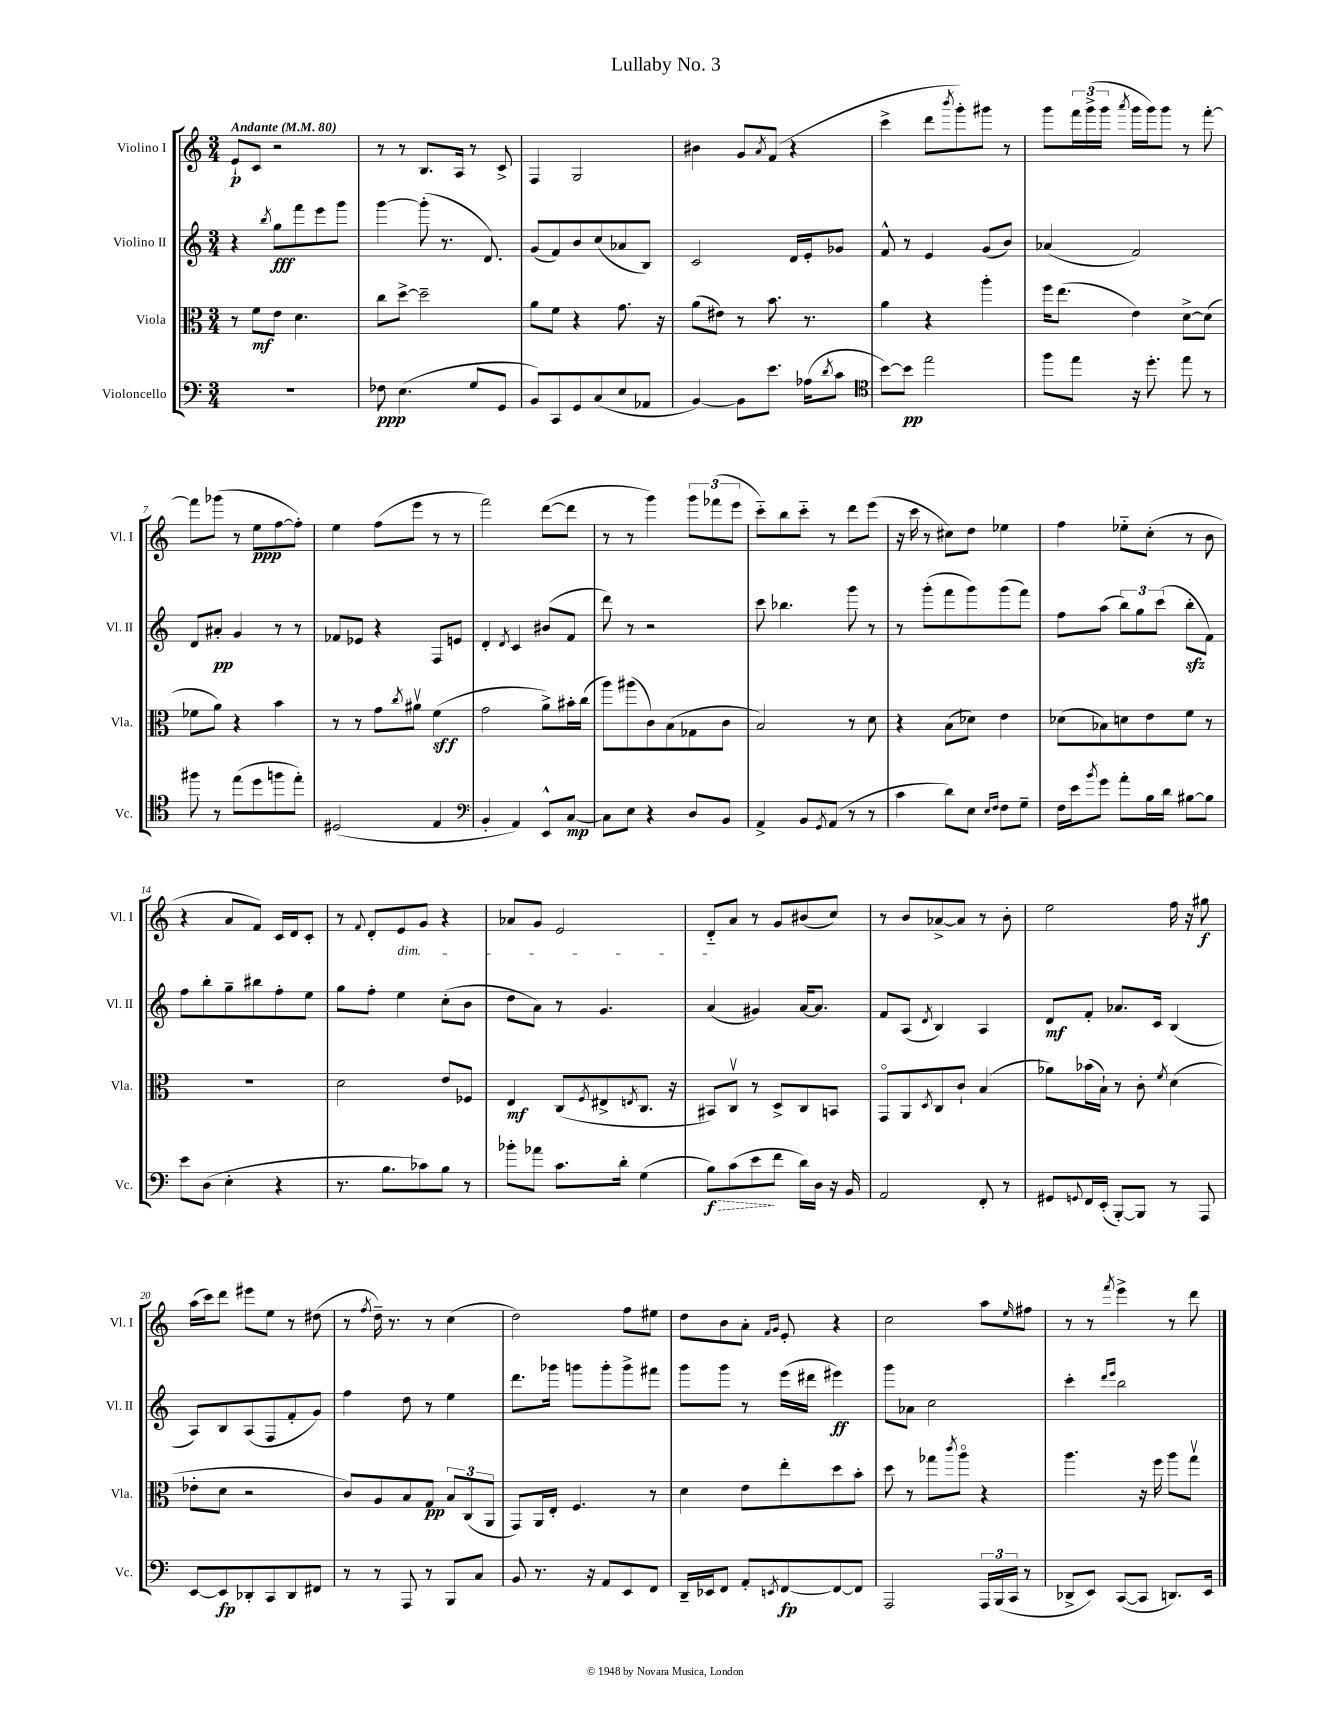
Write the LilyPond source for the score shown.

\header { title = "Lullaby No. 3" }
<<
\new StaffGroup <<
\new Staff = "s0" \with { instrumentName = "Violino I" shortInstrumentName = "Vl. I" } {
    \clef treble \key c \major \numericTimeSignature \time 3/4 \tempo "Andante" 4 = 80
    e'8-!\p c'8 r2 |
    r8 r8 b8. a16 r8 c'8-> |
    f4 g2 |
    bis'4 g'8 \acciaccatura { a'8 } f'8( r4 |
    c'''4-> d'''8 \acciaccatura { b'''8 } g'''8-.) gis'''8 r8 |
    g'''8 \tuplet 3/2 { f'''16 g'''16->( g'''16 } \acciaccatura { a'''8 } g'''16 g'''16) g'''8 r8 f'''8~-. |
    f'''8 ges'''8( r8 e''8\ppp f''8~ f''8-.) |
    e''4 f''8( e'''8 r8 r8 |
    f'''2) d'''8~( d'''8 |
    r8 r8 g'''4) \tuplet 3/2 { g'''8 fes'''8( e'''8 } |
    c'''8-_) b''8 c'''8-_ r8 d'''8 e'''8( |
    r16 c'''16 r8 cis''8) d''8 ees''4 |
    f''4 ees''8-_ c''8-.( r8 b'8 |
    r4 a'8 f'8) c'16 d'16 c'8-. |
    r8 \appoggiatura { f'8 } d'8-. e'8\dim g'8 r4 |
    aes'8 g'8 e'2 |
    d'8-_\! a'8 r8 g'8 bis'8( c''8) |
    r8 b'8 aes'8~-> aes'8 r8 b'8-. |
    e''2 f''16 r16 gis''8\f |
    a''16( c'''16) d'''8 eis'''8 e''8 r8 dis''8( |
    r8 \acciaccatura { f''8 } d''16--) r8. r8 c''4( |
    d''2) f''8 eis''8 |
    d''8 b'8 a'8-. \grace { f'16 g'16 } e'8-. r4 |
    c''2 a''8 \grace { e''16 } fis''8 |
    r8 r8 \acciaccatura { f'''8 } e'''4-> r8 d'''8 \bar "|." |
}
\new Staff = "s1" \with { instrumentName = "Violino II" shortInstrumentName = "Vl. II" } {
    \clef treble \key c \major \numericTimeSignature \time 3/4
    r4 \acciaccatura { b''8 } g''8\fff f'''8 e'''8 g'''8 |
    g'''4~ g'''8-.( r8. d'8.) |
    g'8( f'8) b'8 c''8( aes'8 b8) |
    c'2 d'16 e'16-. ges'8 |
    f'8-^ r8 e'4 g'8( b'8) |
    aes'4( f'2) |
    d'8 ais'8-.\pp g'4 r8 r8 |
    fes'8 ees'8 r4 f8 e'8 |
    d'4-. \acciaccatura { d'8 } c'4 bis'8( f'8 |
    d'''8) r8 r2 |
    c'''8 bes''4. g'''8 r8 |
    r8 g'''8-.( f'''8 g'''8) g'''8( f'''8) |
    f''8 a''8( \tuplet 3/2 { b''8) g''8 c'''8( } b''8-.\sfz f'8) |
    f''8 b''8-. g''8-- bis''8 f''8-. e''8 |
    g''8 f''8-. e''4 c''8-.( b'8 |
    d''8 a'8) r8 g'4. |
    a'4( gis'4) a'16~ a'8. |
    f'8 a8( \acciaccatura { d'8 } b4) a4 |
    d'8\mf f'8-. aes'8. c'16 b4( |
    a8) b8 a8( f8 f'8-. g'8) |
    f''4 d''8 r8 e''4 |
    d'''8. ges'''16 g'''8 g'''8-. g'''8-> fis'''8 |
    g'''8 g'''8 r8 e'''16( dis'''16 eis'''4\ff) |
    g'''8 aes'8 c''2 |
    c'''4-. \grace { d'''16 e'''16 } b''2 \bar "|." |
}
\new Staff = "s2" \with { instrumentName = "Viola" shortInstrumentName = "Vla." } {
    \clef alto \key c \major \numericTimeSignature \time 3/4
    r8 f'8\mf e'8 d'4. |
    c''8 d''8~-> d''2-- |
    a'8 f'8 r4 g'8. r16 |
    a'8( eis'8) r8 b'8. r8. |
    a'4 r4 a''4-. |
    f''16 e''8.( e'4) d'8~-> d'8( |
    fes'8 a'8) r4 b'4 |
    r8 r8 g'8 \acciaccatura { c''8 } ais'8\upbow f'4\sff( |
    g'2 a'8->) bis'16-. c''16( |
    a''8) ais''8( c'8) b8( ges8 c'8 |
    b2) r8 d'8 |
    r4 b8( des'8) e'4 |
    des'8( bes8) d'8 e'8 f'8 r8 |
    R2. |
    d'2 e'8 fes8 |
    e4\mf c8( \acciaccatura { f8 } eis8-> \acciaccatura { e8 } c8. r16 |
    bis,8) c8\upbow r8 d8-> c8 b,8 |
    g,8\flageolet a,8 \acciaccatura { d8 } c8 c'8-! b4( |
    aes'8) bes'16( b16-!) r8 c'8-. \acciaccatura { f'8 } d'4( |
    ees'8-. d'8 r2 |
    c'8) a8 b8 g8\pp \tuplet 3/2 { b8 c8( a,8 } |
    g,8) a,16 e16-. f4. r8 |
    d'4 e'8 e''8-. d''8 b'8-. |
    d''8 r8 ges''8 \acciaccatura { c'''8 } a''8\flageolet r4 |
    a''4. r16 f''16 a''8 g''8\upbow \bar "|." |
}
\new Staff = "s3" \with { instrumentName = "Violoncello" shortInstrumentName = "Vc." } {
    \clef bass \key c \major \numericTimeSignature \time 3/4
    R2. |
    fes8\ppp e4.( g8 g,8 |
    b,8) c,8 g,8 c8( e8 aes,8 |
    b,4~) b,8 e'8. aes16( \acciaccatura { d'8 } c'8 |
    \clef tenor b'8~) b'8\pp e''2 |
    f''8 e''8 r16 d''8.-. e''8 r8 |
    fis''8 r8 e''8( d''8 f''8 e''8-.) |
    dis2( e4 |
    \clef bass b,4-. a,4) e,8-^ c8~\mp |
    c8 e8 r4 d8 b,8 |
    a,4-> b,8 \acciaccatura { g,8 } a,8( r8 r8 |
    c'4 d'8) e8 \grace { e16 f16 } f8 g8-- |
    f16 e'16 \acciaccatura { b'8 } g'8 a'8-. b16 d'16 bis8~ bis8 |
    e'8 d8( e4-. r4 |
    r8. b8. ces'8) b8 r8 |
    bes'8-. aes'8 c'8. d'16-. g4( |
    \once \override Hairpin.style = #'dashed-line b8\f\>) c'8( e'8\! f'8 d'16) d16 r16 b,16 |
    a,2 f,8-. r8 |
    gis,8 \appoggiatura { g,8 } f,16 e,16-.( b,,8~-.) b,,8 r8 a,,8 |
    e,8~ e,8\fp des,8-. c,8 des,8 fis,8 |
    r8 r8 a,,8 r8 b,,8 c8 |
    b,8 r8. r16 a,8 e,8 f,8 |
    d,16-- ees,16 f,8 a,8-. \acciaccatura { e,8 } f,8~\fp f,8~ f,8 |
    a,,2 \tuplet 3/2 { a,,16 b,,16( c,16 } r8 |
    des,8-> e,8) c,8~( c,8 d,8.) e,16 \bar "|." |
}
>>
>>
